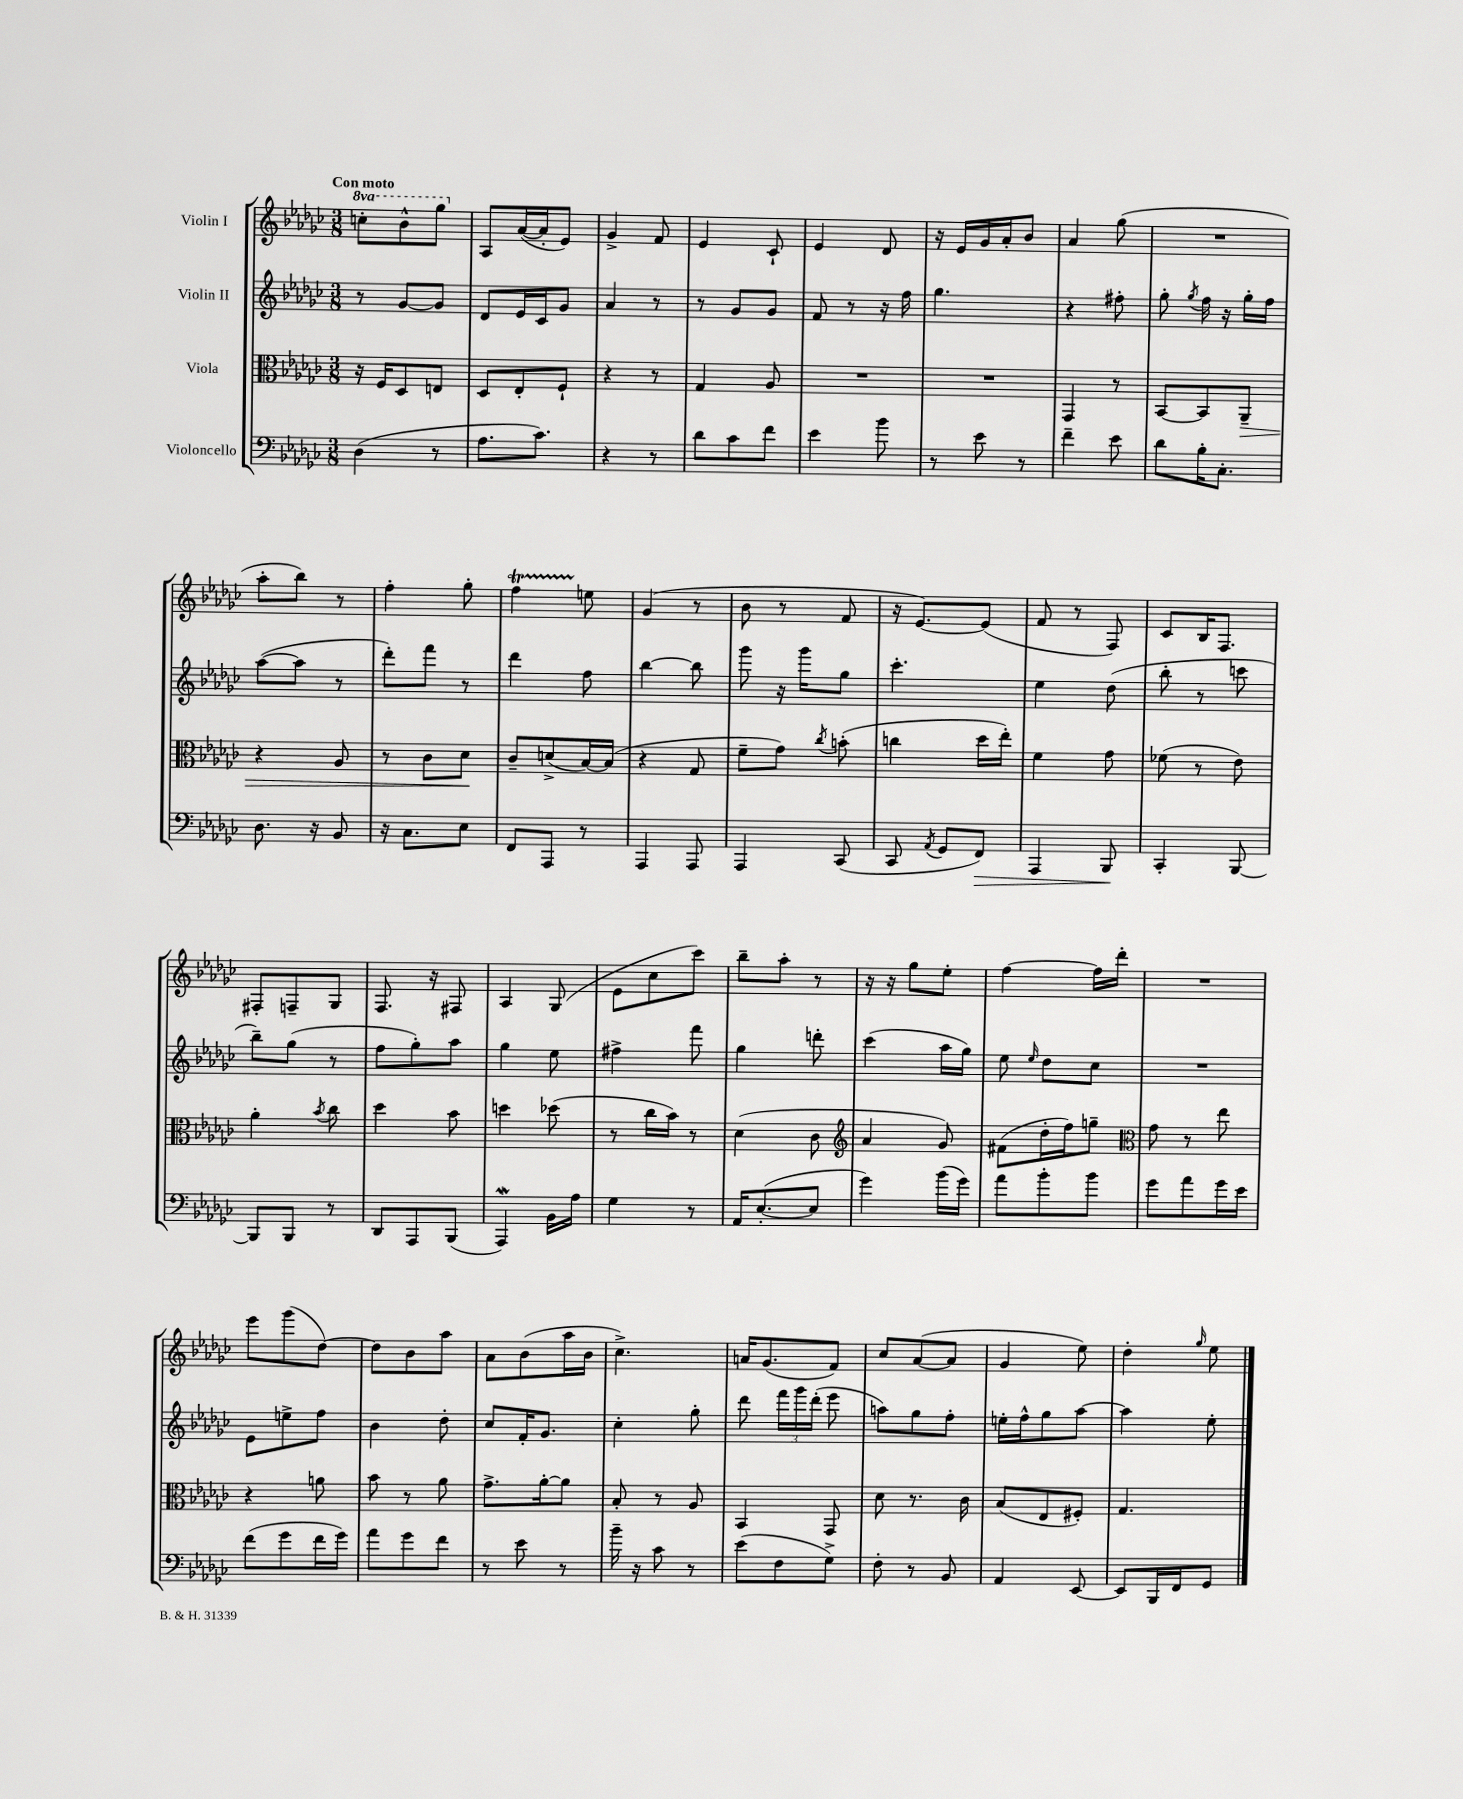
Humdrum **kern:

**kern	**dynam	**kern	**dynam	**kern	**kern
*part4	*part4	*part3	*part3	*part2	*part1
*staff4	*staff4	*staff3	*staff3	*staff2	*staff1
*I"Violoncello	*	*I"Viola	*	*I"Violin II	*I"Violin I
*clefF4	*	*clefC3	*	*clefG2	*clefG2
*k[b-e-a-d-g-c-]	*	*k[b-e-a-d-g-c-]	*	*k[b-e-a-d-g-c-]	*k[b-e-a-d-g-c-]
*M3/8	*	*M3/8	*	*M3/8	*M3/8
*	*	*	*	*	*8va
=1	=1	=1	=1	=1	=1
!	!	!	!	!	!LO:TX:a:B:t=Con moto
(4D-\	.	16r	.	8r	8cccn'\L
.	.	16F/KL	.	.	.
.	.	8D-/	.	[8g-/L	8bb-^^\
8r	.	8En/J	.	8g-/J]	8ggg-\J
=2	=2	=2	=2	=2	=2
*	*	*	*	*	*X8va
8.A-\L	.	8D-/L	.	8d-/L	8A-/L
.	.	8E-'/	.	16e-/L	([16a-/L
8.c-\J)	.	.	.	16c-/J	16a-'/J]
.	.	8F`/J	.	8g-/J	8e-/J)
=3	=3	=3	=3	=3	=3
4r	.	4r	.	4a-/	4g-^/
8r	.	8r	.	8r	8f/
=4	=4	=4	=4	=4	=4
8d-\L	.	4G-/	.	8r	4e-/
8c-\	.	.	.	8g-/L	.
8f\J	.	8A-/	.	8g-/J	8c-`/
=5	=5	=5	=5	=5	=5
4e-\	.	4.r	.	8f/	4e-/
.	.	.	.	8r	.
8b-\	.	.	.	16r	8d-/
.	.	.	.	16ff\	.
=6	=6	=6	=6	=6	=6
8r	.	4.r	.	4.gg-\	16r
.	.	.	.	.	16e-/LL
8e-\	.	.	.	.	16g-/
.	.	.	.	.	16a-'/J
8r	.	.	.	.	8b-/J
=7	=7	=7	=7	=7	=7
4f~\	.	4GG-/	.	4r	4a-/
8e-\	.	8r	.	8ff#X'\	(8gg-\
=8	=8	=8	=8	=8	=8
8d-\L	.	[8BB-/L	.	8gg-'\	4.r
.	.	.	.	8qgg-/	.
16B-'\K	.	8BB-/]	.	16ff\	.
8.C-'\J	.	.	.	16r	.
!	!	!	!LO:HP:b	!	!
.	.	8AA-~/J	>	16gg-'\LL	.
.	.	.	.	16ff\JJ	.
!!LO:LB:g=z
=9	=9	=9	=9	=9	=9
8.D-\	.	4r	.	([8aa-\L	8aa-'\L
.	.	.	.	8aa-\J]	8bb-\J)
16r	.	.	.	.	.
8BB-/	.	8A-/	.	8r	8r
=10	=10	=10	=10	=10	=10
16r	.	8r	.	8ddd-'\L)	4ff'\
8.C-\L	.	.	.	.	.
.	.	8c-\L	.	8fff\J	.
8E-\J	.	8d-\J	.	8r	8gg-'\
.	.	.	]	.	.
=11	=11	=11	=11	=11	=11
8FF/L	.	8c-~/L	.	4ddd-\	4fft\
8AAA-/J	.	(8dn^/	.	.	.
8r	.	[16B-/L)	.	8ff\	8een\
.	.	(16B-/JJ]	.	.	.
=12	=12	=12	=12	=12	=12
4AAA-/	.	4r	.	[4bb-\	(4g-/
8AAA-/	.	8G-/	.	8bb-\]	8r
=13	=13	=13	=13	=13	=13
4AAA-/	.	8f~\L	.	8ggg-\	8b-\
.	.	8g-\J)	.	16r	8r
.	.	.	.	16ggg-\KL	.
.	.	8qcc-/	.	.	.
(8CC-/	.	(8bn'\	.	8gg-\J	8f/
=14	=14	=14	=14	=14	=14
8CC-/	.	4ccn\	.	4.ccc-'\	16r
.	.	.	.	.	[8.e-/L)
8qAA-/	.	.	.	.	.
8GG-/L	.	.	.	.	.
!	!LO:HP:b	!	!	!	!
8FF/J)	>	16dd-\LL	.	.	(8e-/J]
.	.	16ee-'\JJ)	.	.	.
=15	=15	=15	=15	=15	=15
4AAA-/	.	4f\	.	4ee-\	8f/
.	.	.	.	.	8r
8BBB-/	.	8g-\	.	(8dd-\	8F/)
.	]	.	.	.	.
=16	=16	=16	=16	=16	=16
4CC-'/	.	(8f-X\	.	8bb-'\	8c-/L
.	.	8r	.	8r	16B-/K
.	.	.	.	.	8.F/J
[8BBB-/	.	8e-\)	.	8cccn\	.
!!LO:LB:g=z
=17	=17	=17	=17	=17	=17
8BBB-/L]	.	4a-'\	.	8bb-~\L)	8F#X'/L
8BBB-/J	.	.	.	(8gg-\J	8Fn~/
.	.	8qb-/	.	.	.
8r	.	8cc-\	.	8r	8G-/J
=18	=18	=18	=18	=18	=18
8DD-/L	.	4dd-\	.	8ff\L	8.F/
8AAA-/	.	.	.	8gg-'\)	.
.	.	.	.	.	16r
(8BBB-/J	.	8b-\	.	8aa-\J	8F#X/
=19	=19	=19	=19	=19	=19
4AAA-W/)	.	4ddn\	.	4gg-\	4A-/
16BB-\LL	.	(8dd-X\	.	8ee-\	(8G-/
16A-\JJ	.	.	.	.	.
=20	=20	=20	=20	=20	=20
4G-\	.	8r	.	4ff#X^\	8e-\L
.	.	16cc-\LL	.	.	8cc-\
.	.	16b-\JJ)	.	.	.
8r	.	8r	.	8fff\	8ccc-\J)
=21	=21	=21	=21	=21	=21
16AA-/KL	.	(4d-\	.	4gg-\	8bb-~\L
([8.E-'/	.	.	.	.	.
.	.	.	.	.	8aa-'\J
8E-/J]	.	8c-\	.	8dddn'\	8r
=22	=22	=22	=22	=22	=22
*	*	*clefG2	*	*	*
4g-\)	.	4a-/	.	(4ccc-\	16r
.	.	.	.	.	16r
.	.	.	.	.	8gg-\L
(16b-\LL	.	8g-/)	.	16aa-\LL	8ee-'\J
16g-\JJ)	.	.	.	16gg-\JJ)	.
=23	=23	=23	=23	=23	=23
8a-\L	.	(8f#X\L	.	8ee-\	[4ff\
.	.	.	.	16qqee-/	.
8b-'\	.	16dd-'\L	.	8dd-\L	.
.	.	16ff\J)	.	.	.
8b-\J	.	8ggn~\J	.	8cc-\J	16ff\LL]
.	.	.	.	.	16ddd-'\JJ
=24	=24	=24	=24	=24	=24
*	*	*clefC3	*	*	*
8g-\L	.	8g-\	.	4.r	4.r
8a-\	.	8r	.	.	.
16g-\L	.	8ee-\	.	.	.
16e-\JJ	.	.	.	.	.
!!LO:LB:g=z
=25	=25	=25	=25	=25	=25
(8f\L	.	4r	.	8e-\L	8eee-\L
8g-\	.	.	.	8een^\	(8ggg-\
16f\L	.	8an\	.	8ff\J	[8dd-\J)
16g-\JJ)	.	.	.	.	.
=26	=26	=26	=26	=26	=26
8a-\L	.	8b-\	.	4b-\	8dd-\L]
8g-\	.	8r	.	.	8b-\
8f\J	.	8a-\	.	8dd-'\	8aa-\J
=27	=27	=27	=27	=27	=27
8r	.	8.g-^\L	.	8cc-/L	8a-\L
8e-\	.	.	.	16f'/K	(8b-\
.	.	[16a-'\k	.	8.g-/J	.
8r	.	8a-\J]	.	.	16aa-\L
.	.	.	.	.	16b-\JJ
=28	=28	=28	=28	=28	=28
16b-~\	.	8B-'/	.	4cc-'\	4.cc-^\)
16r	.	.	.	.	.
8c-\	.	8r	.	.	.
8r	.	8A-/	.	8gg-'\	.
=29	=29	=29	=29	=29	=29
(8e-\L	.	4BB-/	.	8ddd-\	16an/KL
.	.	.	.	.	(8.g-/
8F\	.	.	.	24fff\LL	.
.	.	.	.	24ggg-\	.
.	.	.	.	(24ddd-'\JJ	.
8G-^\J)	.	8GG-/	.	8eee-\	8f/J)
=30	=30	=30	=30	=30	=30
8F'\	.	8d-\	.	8aan\L)	8cc-/L
8r	.	8.r	.	8gg-\	([8a-/
8BB-/	.	.	.	8ff'\J	8a-/J]
.	.	16c-\	.	.	.
=31	=31	=31	=31	=31	=31
4AA-/	.	(8B-/L	.	16een'\LL	4g-/
.	.	.	.	16ff^^\J	.
.	.	8E-/	.	8gg-\	.
[8EE-/	.	8F#X'/J)	.	[8aa-\J	8ee-\)
=32	=32	=32	=32	=32	=32
8EE-/L]	.	4.G-/	.	4aa-\]	4dd-'\
16BBB-/L	.	.	.	.	.
16FF/J	.	.	.	.	.
.	.	.	.	.	16qqgg-/
8GG-/J	.	.	.	8ee-'\	8ee-\
==	==	==	==	==	==
*-	*-	*-	*-	*-	*-
